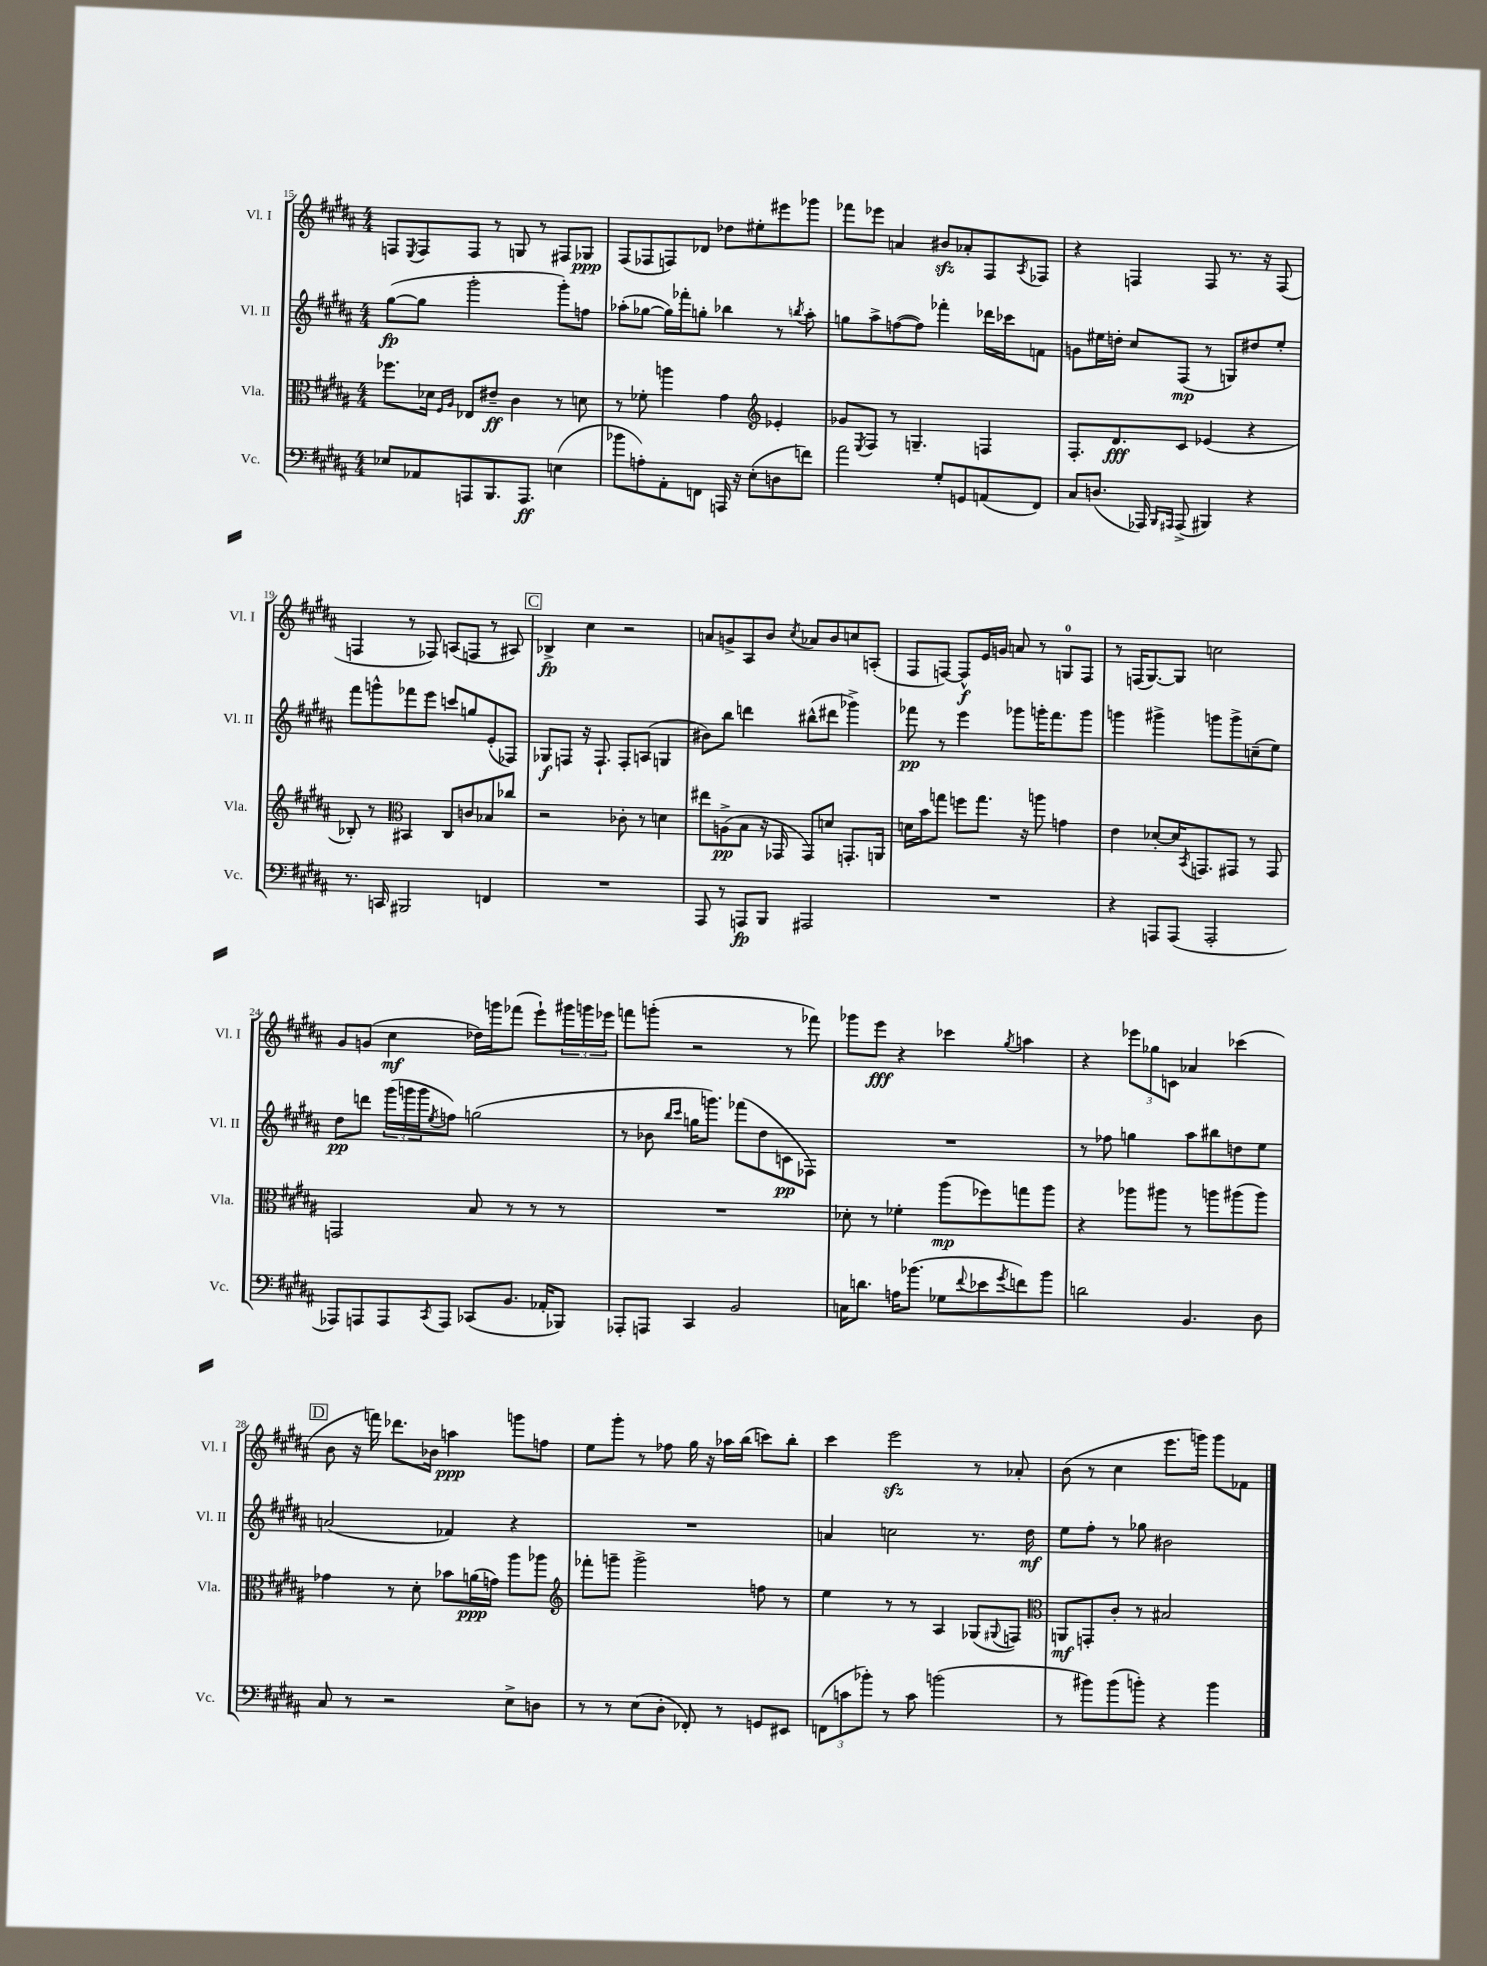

**kern	**dynam	**kern	**dynam	**kern	**dynam	**kern	**dynam
*part4	*part4	*part3	*part3	*part2	*part2	*part1	*part1
*staff4	*staff4	*staff3	*staff3	*staff2	*staff2	*staff1	*staff1
*I"Vc.	*	*I"Vla.	*	*I"Vl. II	*	*I"Vl. I	*
*I'Vc.	*	*I'Vla.	*	*I'Vl. II	*	*I'Vl. I	*
*clefF4	*	*clefC3	*	*clefG2	*	*clefG2	*
*k[f#c#g#d#a#]	*	*k[f#c#g#d#a#]	*	*k[f#c#g#d#a#]	*	*k[f#c#g#d#a#]	*
*M4/4	*	*M4/4	*	*M4/4	*	*M4/4	*
=15	=15	=15	=15	=15	=15	=15	=15
8E-X/L	.	8.ff-X\L	.	([8gg#\L	fp	8Fn/L	.
.	.	.	.	.	.	8qE/	.
8AA-X/	.	.	.	8gg#\J]	.	8F/	.
.	.	16d-X\Jk	.	.	.	.	.
.	.	16qqF#/LL	.	.	.	.	.
.	.	16qqA#/JJ	.	.	.	.	.
8AAAn/	.	8E-X/L	.	2ggg#'\	.	8F/J	.
8.BBB/	.	8e#X~/J	ff	.	.	8r	.
.	.	4c#\	.	.	.	8Gn/	.
8.AAA/J	ff	.	.	.	.	.	.
.	.	.	.	.	.	8r	.
(4En\	.	8r	.	8ggg#'\L)	.	8F#X/L	.
.	.	8dn\	.	8ffn\J	.	8G-X/J	ppp
=16	=16	=16	=16	=16	=16	=16	=16
8b-X\L	.	8r	.	(8aa-X'\L	.	(8F#/L	.
8An'\)	.	8f-X'\	.	[8gg-X\J	.	8F-X/	.
8AA#'\	.	4aan\	.	16gg-\LL])	.	8Fn/)	.
.	.	.	.	16fff-X'\J	.	.	.
8FFn\J	.	.	.	8ggn'\J	.	8d-X/J	.
16AAAn/	.	4g#\	.	4bb-X\	.	8dd-X\L	.
16r	.	.	.	.	.	.	.
(8E'\L	.	.	.	.	.	8ee#X'\	.
*	*	*clefG2	*	*	*	*	*
8Dn\	.	4e-X'/	.	8r	.	8eee#X\	.
.	.	.	.	8qbbn/	.	.	.
8fn\J)	.	.	.	8aa-'\	.	8ggg-X\J	.
=17	=17	=17	=17	=17	=17	=17	=17
2a#\	.	8g-X/L	.	8ggn\L	.	8fff-X\L	.
.	.	8qE/	.	.	.	.	.
.	.	8F#/J	.	8aa#^\	.	8eee-X\J	.
.	.	8r	.	([8ffn\	.	4an/	.
.	.	4.Gn~/	.	8ff\J])	.	.	.
8G#'/L	.	.	.	4fff-X'\	.	8b#Xzz/L	.
8GGn/	.	.	.	.	.	8a-X'/	.
(8AAn/	.	4Fn/	.	16ddd-X\LL	.	8F#/	.
.	.	.	.	16ccc-X\J	.	.	.
.	.	.	.	.	.	8qA#/	.
8FF#/J)	.	.	.	8fn\J	.	8F-X/J	.
=18	=18	=18	=18	=18	=18	=18	=18
8C#/L	.	8.F#'/L	.	8gn\L	.	4r	.
(8.Dn/J	.	.	.	16ee#X\L	.	.	.
.	.	8.d#/	fff	16ddn'\JJ	.	.	.
.	.	.	.	8cc#/L	.	4Fn/	.
16AAA-X/)	.	.	.	.	.	.	.
16qqBBB/LL	.	.	.	.	.	.	.
16qqAAA#X/JJ	.	.	.	.	.	.	.
(8AAA#^/	.	8c#/J	.	(8F#/J	mp	.	.
4BBB#X/)	.	(4e-X/	.	8r	.	8F/	.
.	.	.	.	8Gn/L)	.	8.r	.
4r	.	4r	.	8dd#X/	.	.	.
.	.	.	.	.	.	16r	.
.	.	.	.	8ee#'/J	.	(8F/	.
!!LO:LB:g=z
=19	=19	=19	=19	=19	=19	=19	=19
8.r	.	8B-X'/)	.	8fff#\L	.	4Fn/	.
.	.	8r	.	8gggn^^\	.	.	.
16CCn/	.	.	.	.	.	.	.
*	*	*clefC3	*	*	*	*	*
2BBB#X/	.	4BB#X/	.	8fff-X\	.	8r	.
.	.	.	.	8eee\J	.	8F-X/)	.
.	.	8C#/L	.	8cccn/L	.	(8An/L	.
.	.	8cn/	.	8ggn/	.	8Fn/J	.
4FFn/	.	8B-X/	.	(8e'/	.	8r	.
.	.	8cc-X/J	.	8F-X/J)	.	8A#X/)	.
!!LO:REH:place=s1:t=C
=20	=20	=20	=20	=20	=20	=20	=20
1r	.	2r	.	8G-X/L	f	4B-X^/	fp
.	.	.	.	8Fn/J	.	.	.
.	.	.	.	16r	.	4cc#\	.
.	.	.	.	8.F`/	.	.	.
.	.	8c-X'\	.	8F'/L	.	2r	.
.	.	8r	.	(8An/J	.	.	.
.	.	4dn\	.	4Gn/	.	.	.
=21	=21	=21	=21	=21	=21	=21	=21
8AAA#/	.	8ee#X\L	.	8b#X\L)	.	8an/L	.
8r	.	(8An^\	pp	8bb\J	.	8gn^/	.
8AAAn/L	fp	8B\J	.	4dddn\	.	8A#/	.
8BBB/J	.	16r	.	.	.	8b/J	.
.	.	16GG-X/	.	.	.	.	.
.	.	.	.	.	.	8qcc#/	.
2AAA#X/	.	8GG-/L)	.	(8bb#X^^\L	.	8a-X/L	.
.	.	8dn/J	.	8ddd#X\J	.	8b/	.
.	.	8.GGn'/L	.	4ggg-X^\)	.	8ccn/	.
.	.	.	.	.	.	(8An'/J	.
.	.	16AAn/Jk	.	.	.	.	.
=22	=22	=22	=22	=22	=22	=22	=22
1r	.	16dn\LL	.	8fff-X\	pp	8F#/L	.
.	.	16b\J	.	.	.	.	.
.	.	8ggn\J	.	8r	.	[8Fn/J)	.
.	.	8ffn\L	.	4eee\	.	8F^^/L]	f
.	.	8.gg\J	.	.	.	16e/L	.
.	.	.	.	.	.	16gn/JJ	.
.	.	.	.	8ggg-X\L	.	8an/	.
.	.	16r	.	.	.	.	.
.	.	8aan\	.	16gggn'\K	.	8r	.
.	.	.	.	8.fff-\	.	.	.
.	.	4gn\	.	.	.	8Gn/L	.
.	.	.	.	8ggg\J	.	8F/J	.
=23	=23	=23	=23	=23	=23	=23	=23
4r	.	4e\	.	4gggn\	.	8r	.
.	.	.	.	.	.	(16Fn/KL	.
.	.	.	.	.	.	[8.G#/)	.
8AAAn/L	.	[8d-X'/L	.	4ggg#X^\	.	.	.
(8AAA/J	.	16d-/K]	.	.	.	8G#/J]	.
.	.	8qBB/	.	.	.	.	.
.	.	8.GGn/	.	.	.	.	.
2AAA'/	.	.	.	8gggn\L	.	2ccn\	.
.	.	8GG#X/J	.	8ggg^\	.	.	.
.	.	8r	.	(8ccn~\	.	.	.
.	.	8GG#/	.	8ee\J)	.	.	.
!!LO:LB:g=z
=24	=24	=24	=24	=24	=24	=24	=24
8AAA-X/L)	.	2GGn/	.	8dd#\L	pp	8g#/L	.
8AAAn/	.	.	.	8dddn\J	.	(8gn/J	.
8AAA/	.	.	.	(24ggg#\LL	.	4cc#\	mf
.	.	.	.	24gggn\	.	.	.
.	.	.	.	24ggg\J	.	.	.
8qCC#/	.	.	.	8qee/	.	.	.
8AAA/J	.	.	.	8ffn\J)	.	.	.
(8CC-X/L	.	8B/	.	(2ggn\	.	16dd-X\LL)	.
.	.	.	.	.	.	16gggn\J	.
8.BB/J	.	8r	.	.	.	(8fff-X\J	.
.	.	8r	.	.	.	8eee`\L)	.
16AA-X'/KL	.	.	.	.	.	.	.
8BBB-X/J)	.	8r	.	.	.	24ggg#X\L	.
.	.	.	.	.	.	24gggn\	.
.	.	.	.	.	.	24eee-X\JJ	.
=25	=25	=25	=25	=25	=25	=25	=25
8AAA-X'/L	.	1r	.	8r	.	8fffn\L	.
8AAAn/J	.	.	.	8b-X\	.	(8gggn'\J	.
.	.	.	.	16qqbb/LL	.	.	.
.	.	.	.	16qqccc#/JJ	.	.	.
4CC#/	.	.	.	16ggn\KL	.	2r	.
.	.	.	.	8.gggn\J)	.	.	.
2BB/	.	.	.	(8fff-X\L	.	.	.
.	.	.	.	8dd#\	.	.	.
.	.	.	.	8cn\	pp	8r	.
.	.	.	.	8F-X\J)	.	8fff-X\)	.
=26	=26	=26	=26	=26	=26	=26	=26
16Cn\KL	.	8d-X'\	.	1r	.	8ggg-X\L	.
8.dn\J	.	.	.	.	.	.	.
.	.	8r	.	.	.	8eee\J	fff
16An\KL	.	4f-X'\	.	.	.	4r	.
(8.b-X\J	.	.	.	.	.	.	.
8G-X\L	.	(8aa#\L	mp	.	.	4ccc-X\	.
8qqf#/	.	.	.	.	.	.	.
8e-X\	.	8ff-X\)	.	.	.	.	.
8qg#/	.	.	.	.	.	8qgg#/	.
8fn\)	.	8ggn\	.	.	.	4aan\	.
8b-\J	.	8aa#\J	.	.	.	.	.
=27	=27	=27	=27	=27	=27	=27	=27
2dn\	.	4r	.	8r	.	4r	.
.	.	.	.	8ff-X\	.	.	.
.	.	8aa-X\L	.	4ggn\	.	12eee-X\L	.
.	.	.	.	.	.	12gg-X\	.
.	.	8aa#X\J	.	.	.	.	.
.	.	.	.	.	.	12cn\J	.
4.BB/	.	8r	.	8aa#\L	.	4a-X/	.
.	.	8aan\L	.	8bb#X\	.	.	.
.	.	(8aa#X\	.	8ddn\	.	(4ccc-X\	.
8D#\	.	8aa#\J)	.	8ee\J	.	.	.
!!LO:LB:g=z
!!LO:REH:place=s1:t=D
=28	=28	=28	=28	=28	=28	=28	=28
8C#/	.	4g-X\	.	(2an/	.	8b\	.
8r	.	.	.	.	.	16r	.
.	.	.	.	.	.	16fffn\)	.
2r	.	8r	.	.	.	8.ddd-X\L	.
.	.	8d#'\	.	.	.	.	.
.	.	.	.	.	.	16b-X\Jk	.
.	.	8b-X\L	.	4f-X/)	.	4aan\	ppp
.	.	(16an\L	ppp	.	.	.	.
.	.	16gn\JJ)	.	.	.	.	.
8E^\L	.	8aa#\L	.	4r	.	8gggn\L	.
8Dn\J	.	8aa-X\J	.	.	.	8ffn\J	.
=29	=29	=29	=29	=29	=29	=29	=29
*	*	*clefG2	*	*	*	*	*
8r	.	8fff-X'\L	.	1r	.	8ee\L	.
8r	.	8gggn~\J	.	.	.	8ggg#'\J	.
(8E\L	.	2ggg^\	.	.	.	8r	.
8D#'\J	.	.	.	.	.	8ff-X\	.
8FF-X'/)	.	.	.	.	.	16gg#\	.
.	.	.	.	.	.	16r	.
8r	.	.	.	.	.	16aa-X\LL	.
.	.	.	.	.	.	(16bb\JJ	.
8GGn/L	.	8ffn\	.	.	.	8cccn\L)	.
8EE#X/J	.	8r	.	.	.	8bb'\J	.
=30	=30	=30	=30	=30	=30	=30	=30
(12FFn\L	.	4ee\	.	4an/	.	4ccc#\	.
12cn\	.	.	.	.	.	.	.
12b-X'\J)	.	.	.	.	.	.	.
8r	.	8r	.	2ccn\	.	2eeezz\	.
8c\	.	8r	.	.	.	.	.
(2bn\	.	4A#/	.	.	.	.	.
.	.	(8G-X/L	.	8.r	.	8r	.
.	.	8qqG#X/	.	.	.	.	.
.	.	8Fn/J)	.	.	.	8a-X'/	.
.	.	.	.	16dd#\	mf	.	.
=31	=31	=31	=31	=31	=31	=31	=31
*	*	*clefC3	*	*	*	*	*
8r	.	8AAn/L	mf	8ee\L	.	(8b\	.
8b#X\L)	.	8GGn'/	.	8ff#'\J	.	8r	.
(8b#\	.	8c#'/J	.	8r	.	4cc#\	.
8bn'\J)	.	8r	.	8gg-X\	.	.	.
4r	.	2B#X/	.	2b#X\	.	8.eee\L	.
.	.	.	.	.	.	16gggn\Jk)	.
4b\	.	.	.	.	.	8ggg\L	.
.	.	.	.	.	.	8f-X\J	.
==	==	==	==	==	==	==	==
*-	*-	*-	*-	*-	*-	*-	*-
